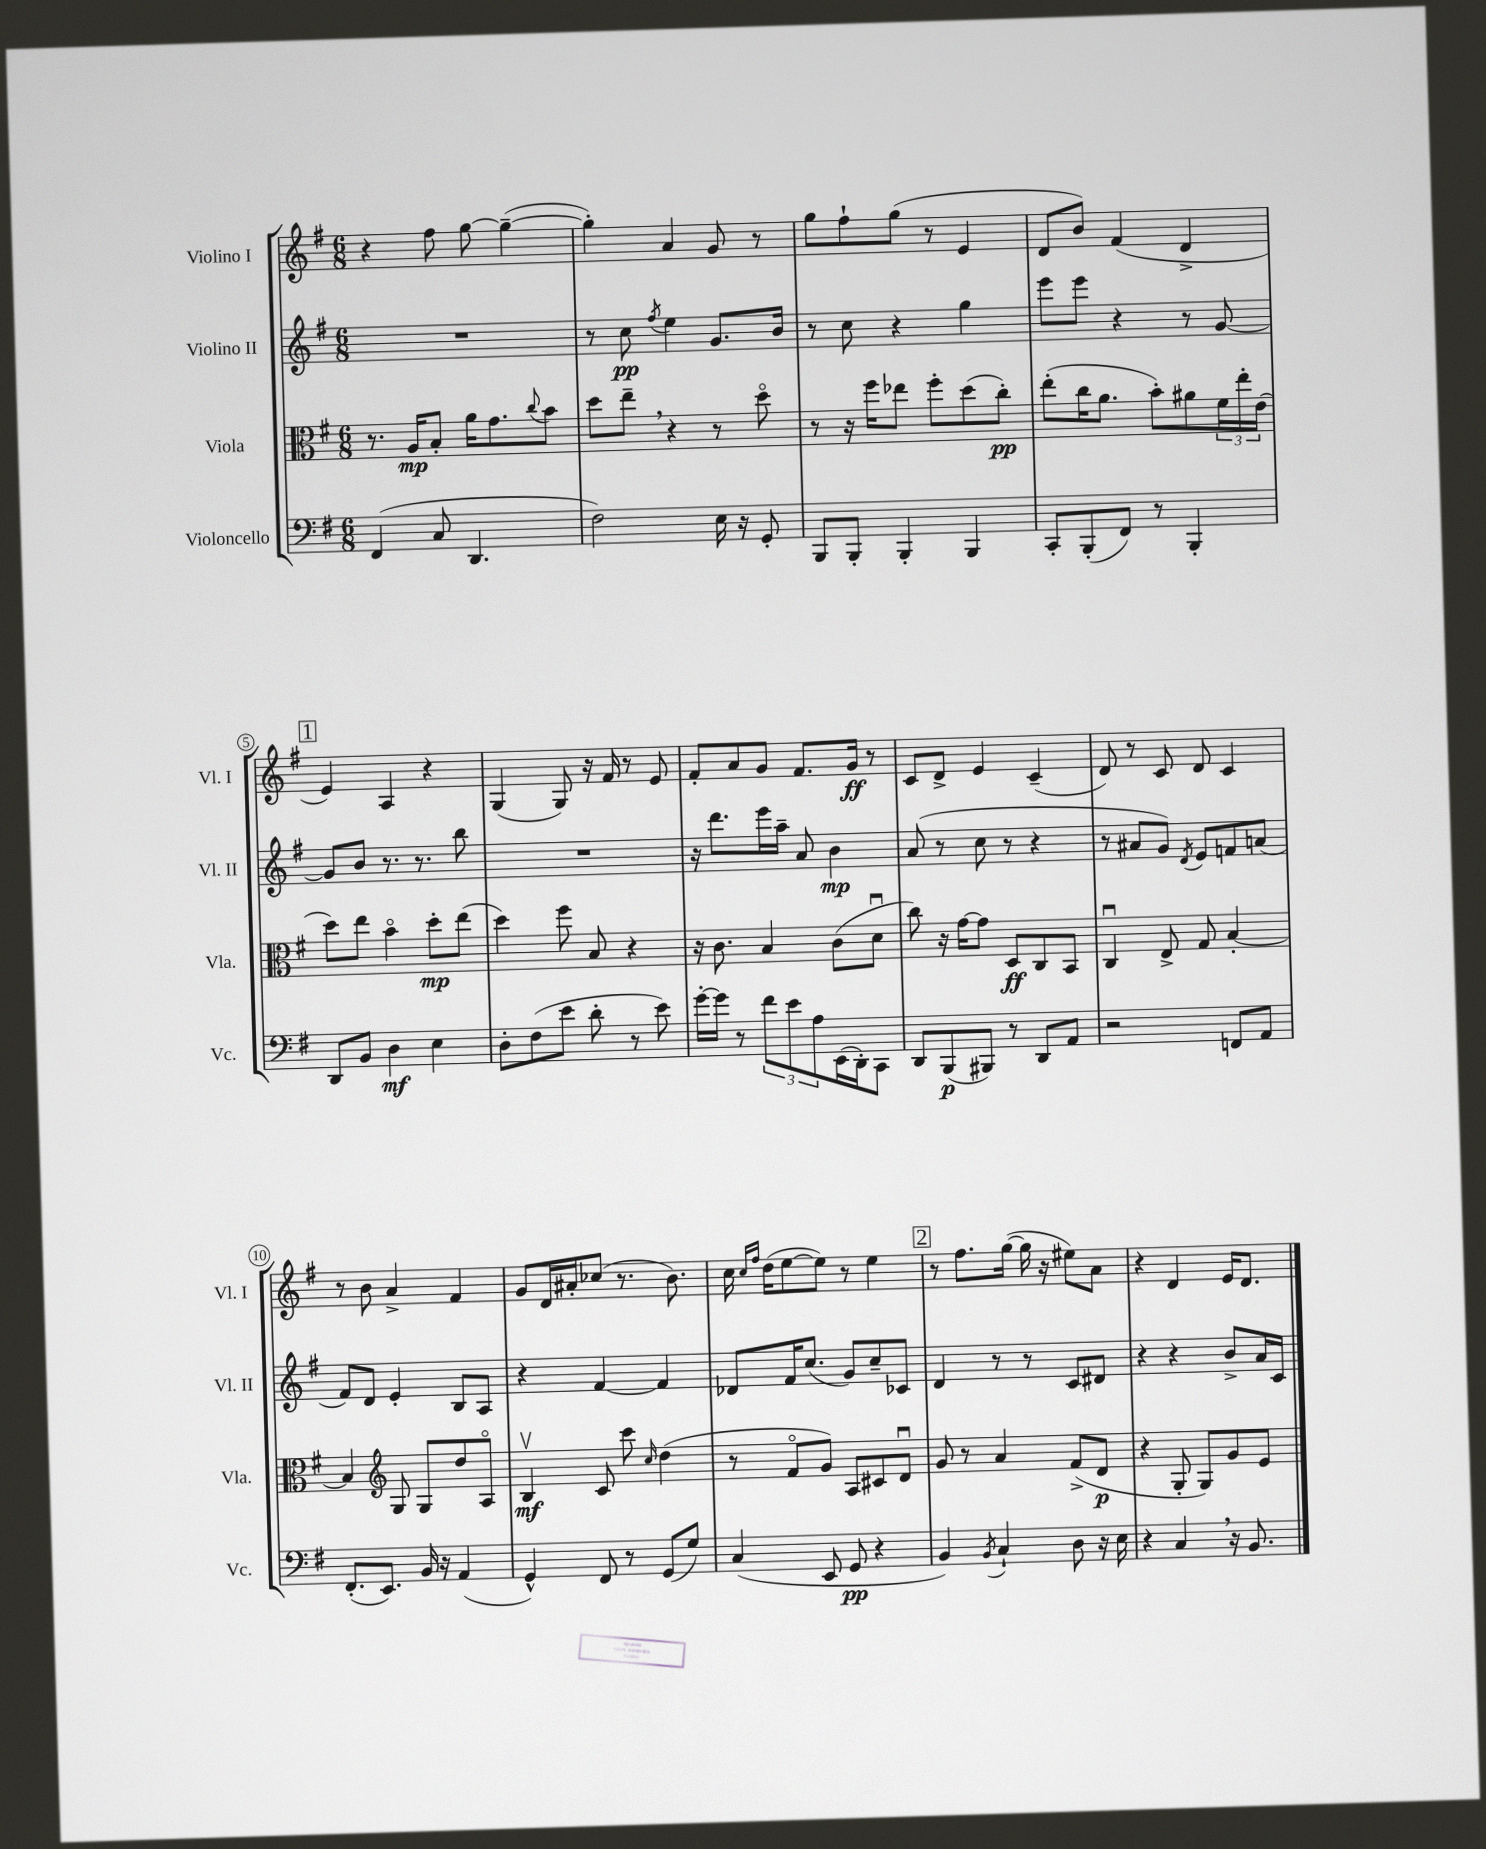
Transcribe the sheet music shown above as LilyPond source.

<<
\new StaffGroup <<
\new Staff = "s0" \with { instrumentName = "Violino I" shortInstrumentName = "Vl. I" } {
    \clef treble \key g \major \numericTimeSignature \time 6/8
    r4 fis''8 g''8~ g''4~--( |
    g''4-.) a'4 g'8 r8 |
    g''8 fis''8-! g''8( r8 e'4 |
    d'8 b'8) fis'4( d'4-> |
    \mark \markup { \box "1" } e'4) a4 r4 |
    g4( g8) r16 fis'16 r8 e'8 |
    fis'8-. a'8 g'8 fis'8. g'16\ff r8 |
    c'8 d'8-> e'4 c'4--( |
    d'8) r8 c'8 d'8 c'4 |
    r8 b'8 a'4-> fis'4 |
    g'8 d'16 ais'16-. ces''8( r8. b'8.) |
    c''16 \grace { c''16 fis''16 } d''16( e''8~ e''8) r8 e''4 |
    \mark \markup { \box "2" } r8 fis''8. g''16~( g''16 r16 eis''8) a'8 |
    r4 d'4 e'16 d'8. \bar "|." |
}
\new Staff = "s1" \with { instrumentName = "Violino II" shortInstrumentName = "Vl. II" } {
    \clef treble \key g \major \numericTimeSignature \time 6/8
    R2. |
    r8 c''8\pp \acciaccatura { fis''8 } e''4 g'8. b'16 |
    r8 c''8 r4 g''4 |
    e'''8 e'''8 r4 r8 g'8~ |
    \mark \markup { \box "1" } g'8 b'8 r8. r8. b''8 |
    R2. |
    r16 d'''8. e'''16 a''16-- a'8 b'4\mp |
    a'8( r8 c''8 r8 r4 |
    r8 ais'8 g'8) \acciaccatura { d'8 } e'8 f'8 a'8( |
    fis'8) d'8 e'4-. b8 a8 |
    r4 fis'4~ fis'4 |
    des'8 fis'16 c''8.( g'8) c''8-- ces'8 |
    \mark \markup { \box "2" } d'4 r8 r8 c'8 dis'8 |
    r4 r4 b'8-> a'16 c'16 \bar "|." |
}
\new Staff = "s2" \with { instrumentName = "Viola" shortInstrumentName = "Vla." } {
    \clef alto \key g \major \numericTimeSignature \time 6/8
    r8. a16\mp b8-. a'16 g'8. \appoggiatura { c''8 } b'8 |
    d''8 e''8-- \breathe r4 r8 d''8\flageolet |
    r8 r16 fis''16 ees''8 fis''8-. d''8( c''8-.\pp) |
    e''8-.( c''16 a'8. b'8-.) ais'8 \tuplet 3/2 { fis'16 e''16-. e'16( } |
    \mark \markup { \box "1" } d''8) e''8 b'4\flageolet d''8-.\mp e''8( |
    d''4) fis''8 b8 r4 |
    r16 c'8. b4 c'8( d'8\downbow |
    c''8) r16 g'16~ g'8 d8\ff c8 b,8 |
    c4\downbow e8-> g8 b4~-. |
    b4 \clef treble g8 g8 d''8 a8\flageolet |
    b4\upbow\mf c'8 c'''8 \grace { c''16 } d''4( |
    r8 fis'8\flageolet g'8) a8 cis'8 d'8\downbow |
    \mark \markup { \box "2" } g'8 r8 a'4 fis'8->( d'8\p |
    r4 g8-. g8) g'8 e'8 \bar "|." |
}
\new Staff = "s3" \with { instrumentName = "Violoncello" shortInstrumentName = "Vc." } {
    \clef bass \key g \major \numericTimeSignature \time 6/8
    fis,4( c8 d,4. |
    fis2) e16 r16 g,8-. |
    b,,8 b,,8-. b,,4-. b,,4 |
    c,8-. b,,8-.( fis,8) r8 b,,4-. |
    \mark \markup { \box "1" } d,8 b,8 d4\mf e4 |
    d8-. fis8( e'8 d'8-. r8 e'8) |
    g'16~-. g'16 r8 \tuplet 3/2 { fis'8 e'8 a8 } e,16( d,16-.) c,8 |
    d,8 b,,8\p( bis,,8) r8 d,8 a,8 |
    r2 f,8 a,8 |
    fis,8.-.( e,8.) b,16 r16 a,4( |
    g,4-^) fis,8 r8 g,8( g8) |
    c4( e,8 g,8\pp r4 |
    \mark \markup { \box "2" } b,4) \acciaccatura { b,8 } c4-! d8 r16 e16 |
    r4 c4 \breathe r16 b,8. \bar "|." |
}
>>
>>
\layout { \context { \Score \override BarNumber.stencil = #(make-stencil-circler 0.1 0.3 ly:text-interface::print) } }
